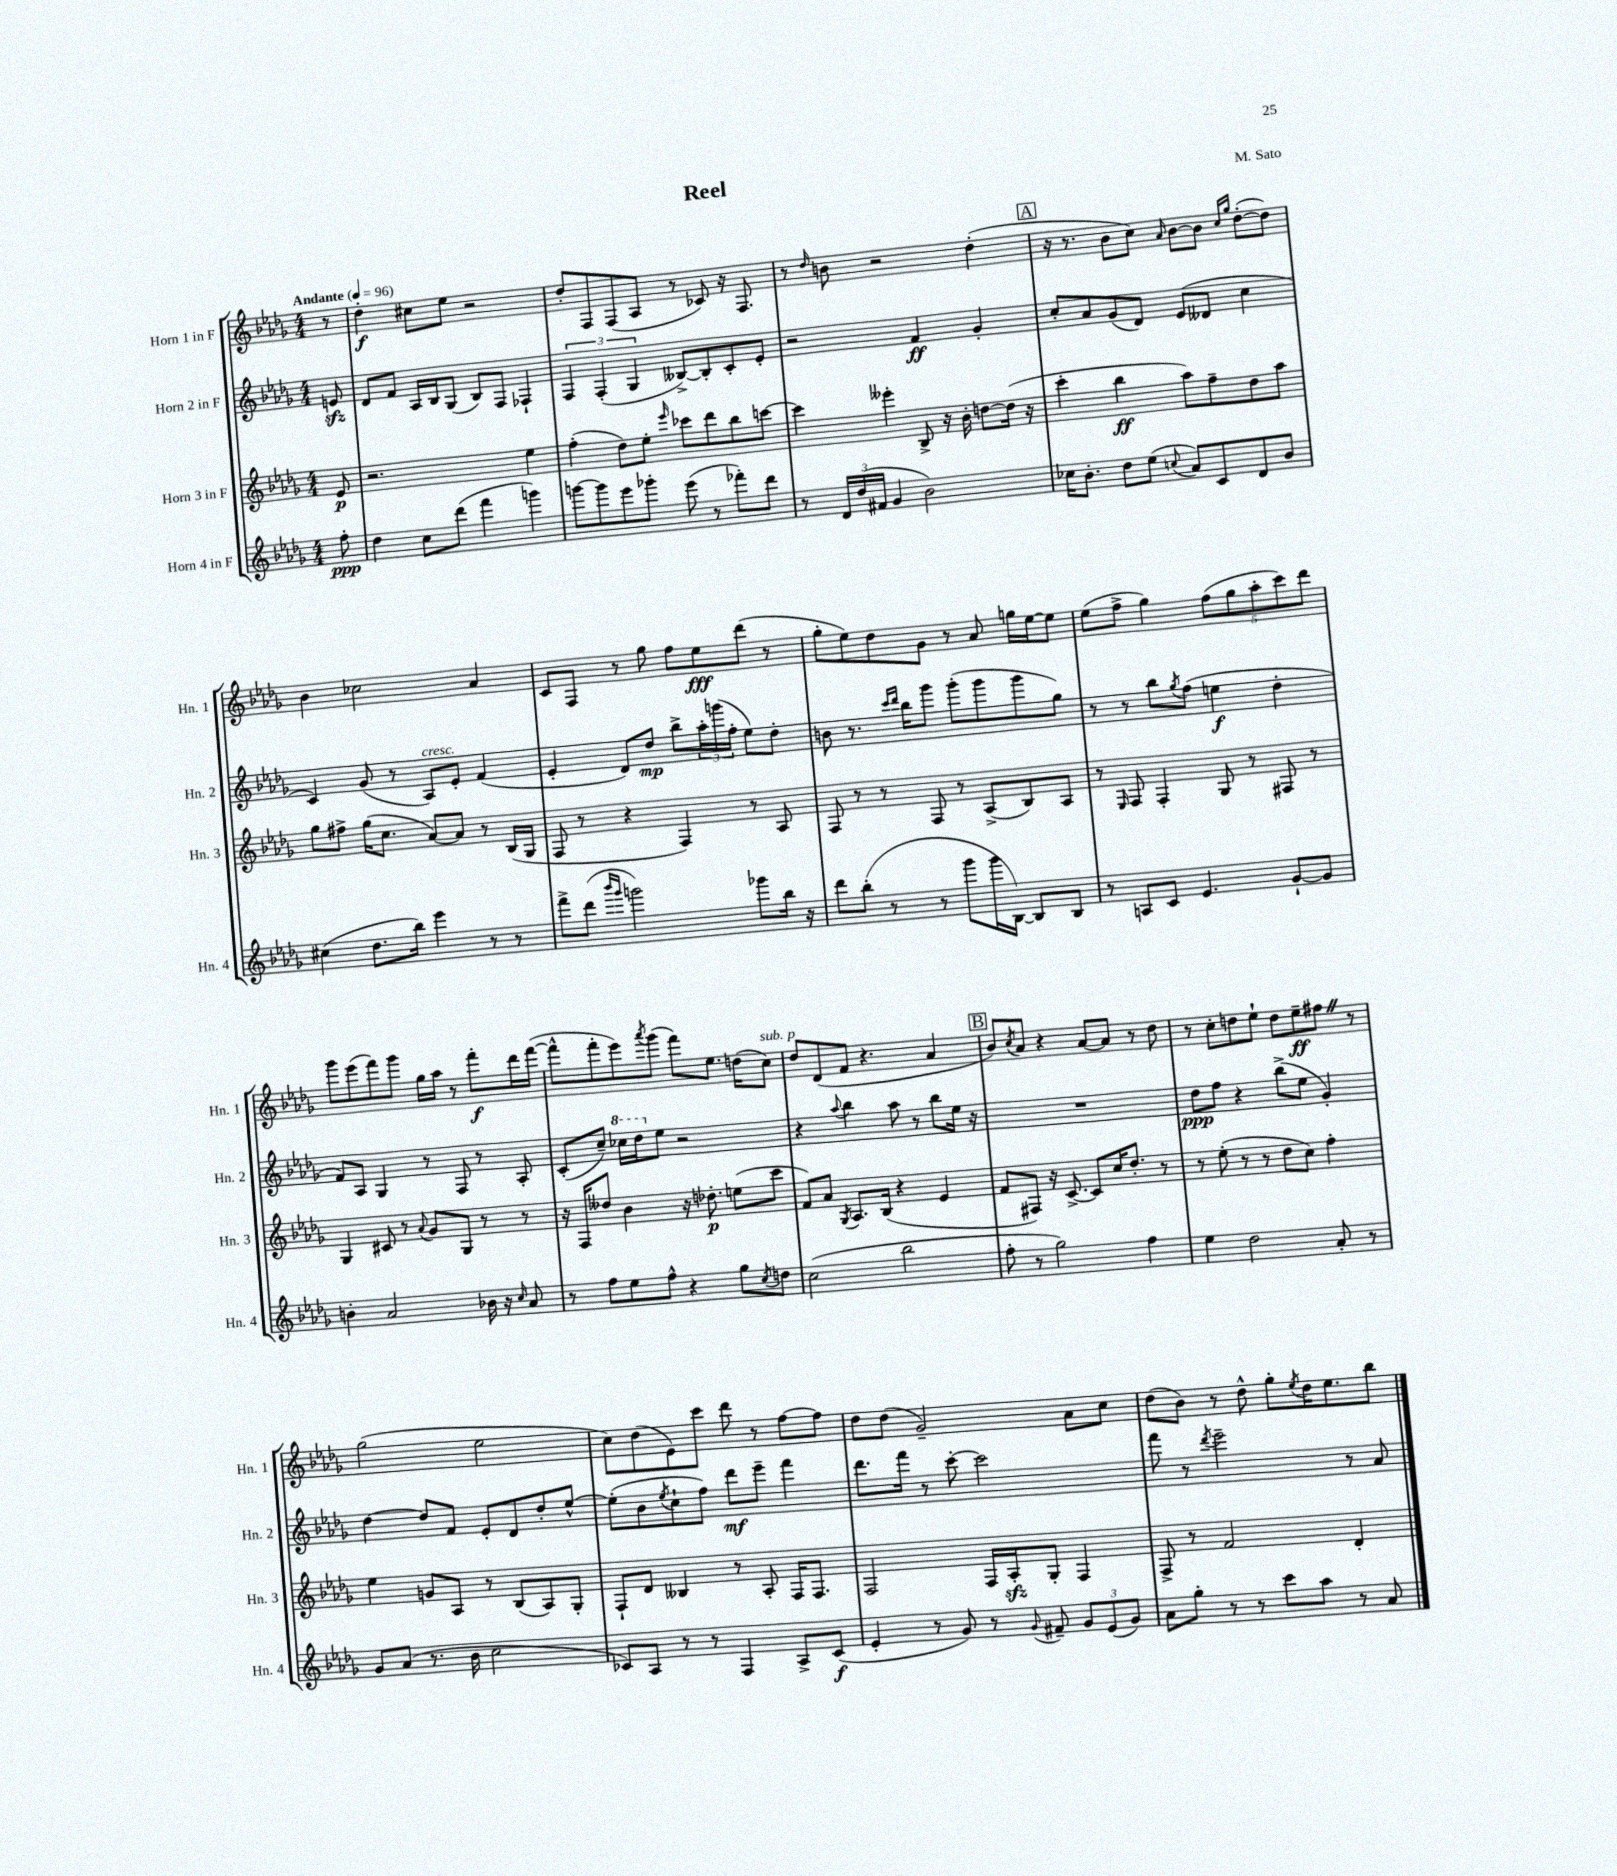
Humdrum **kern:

**kern	**kern	**kern	**kern
*staff4	*staff3	*staff2	*staff1
*clefG2	*clefG2	*clefG2	*clefG2
*k[b-e-a-d-g-]	*k[b-e-a-d-g-]	*k[b-e-a-d-g-]	*k[b-e-a-d-g-]
*M4/4	*M4/4	*M4/4	*M4/4
*MM96	*MM96	*MM96	*MM96
8ff'\	8e-/	8e/	8r
=	=	=	=
4dd-\	2.r	8d-/L	4dd-'\
.	.	8f/J	.
8cc\L	.	16A-/LL	8cc#\L
.	.	16B-/J	.
(8ddd-\J	.	(8G-/J	8ee-\J
4fff\	.	8B-/L)	2r
.	.	8F/J	.
4ggg\)	4ee-\	4F-`/	.
=	=	=	=
[8ggg\L	(4ff'\	6F/	8dd-'/L
8ggg\]	.	.	8F/
.	.	(6F'/	.
8eee-\	8dd-\L)	.	(8F/
.	.	6G-/	.
8ggg-'\J	8ee-'\J	.	8A-/J
.	16qqeee-/	.	.
(8eee-\	8ccc-\L	[8B--^/L)	8r
8r	8ddd-\	8B--'/]	8c-/)
8fff-'\L)	8bb-\	8c'/	16r
.	.	.	8.F/
8ddd-\J	[8ccc\J	8e-'/J	.
=	=	=	=
8r	4ccc\]	2r	8r
.	.	.	16qqdd-/
24d-/LL	.	.	8b\
(24dd-/	.	.	.
24f#/JJ	.	.	.
4g-/	4eee--'\	.	2r
2b-\)	8B-^/	4f/	.
.	16r	.	.
.	16b-'\	.	.
.	[8dd\L	4g-'/	(4dd-'\
.	(16dd\]Jk	.	.
.	16r	.	.
=	=	=	=
16cc-\LK	4ccc'\	8cc'/L	16r
8.b-'\J	.	.	8.r
.	.	8a-/	.
8dd-\L	4bb-\	(8g-/	8b-\L
(8ee-\J	.	8d-/J)	8cc\J)
8qqcc/	.	.	16qqa-/
8a-/L)	8aa-\L)	(8e-/L	[8b-\L
8c/	8ff~\	8d--/J	8b-\]J
.	.	.	16qqcc/LL
.	.	.	16qqgg-/JJ
8d-/	8dd-\	4cc\	([8dd-'\L
8b-/J	8aa-\J	.	8dd-\]J)
=	=	=	=
(4cc#\	8gg-\L	4c/)	4b-\
.	8ff#^\J	.	.
8.dd-\L	(16gg-\LK	(8g-/	2cc-\
.	8.cc\J	.	.
.	.	8r	.
16bb-\Jk)	.	.	.
4eee-\	[8a-/L)	8A-/L)	.
.	8a-/]J	8e-'/J	.
8r	8r	(4f/	4a-/
8r	(16B-/LL	.	.
.	16G-/JJ	.	.
=	=	=	=
8fff^\L	8F/	4e-'/	8c/L
(8ddd-\J	8r	.	8F/J
16qqbbb-/LL	.	.	.
16qqggg-/JJ	.	.	.
2ggg\)	4r	8d-/L)	8r
.	.	8dd-/J	8gg-\
.	4F/)	8bb-^\L	8ff\L
.	.	24aa-'\L	8ee-\
.	.	(24ggg\	.
.	.	24ff'\JJ	.
8ggg-\L	8r	8ee-\L)	(8ddd-\J
16bb-\Jk	8A-/	8dd-'\J	8r
16r	.	.	.
=	=	=	=
8ddd-\L	8F/	8b\	8gg-'\L
(8bb-'\J	8r	8.r	8ee-\)
8r	8r	.	8dd-\
.	.	16qqccc/LL	.
.	.	16qqddd-/JJ	.
.	.	16bb-\LK	.
8r	8F/	8ggg-\J	8g-\J
8ggg-\L	8r	(8ggg-'\L	8r
16ggg-\L	(8A-^/L	8ggg-\	8a-/
[16B-\JJ)	.	.	.
8B-/]L	8B-/)	8ggg-\	16gg\LL
.	.	.	[16ee-\J
8B-/J	8A-/J	8gg-\J)	8ee-\]J
=	=	=	=
8r	8r	8r	(8ee-\L
.	16qqE-/	.	.
8A/L	8F/	8r	8ff^\J
8c/J	4F'/	8bb-\L	4gg-\)
.	.	8qgg-/	.
4.e-/	.	(8ff\J	.
.	8G-/	4ee\	(10ff\L
.	.	.	10gg-\
.	8r	.	.
.	.	.	10aa-'\
[8g-`/L	8F#/	4dd-'\	.
.	.	.	10ccc\)
8g-/]J	8r	.	.
.	.	.	10ddd-\J
=	=	=	=
4b'\	4G-/	8f/L)	8ggg-\L
.	.	8A-/J	(8eee-\
2a-/	8c#/	4G-/	8fff\)
.	8r	.	8ggg-\J
.	8qqa-/	.	.
.	8g-/L	8r	16gg-\LL
.	.	.	16aa-\JJ
.	8G-/J	8F/	8r
16b-\	8r	8r	8fff'\L
16r	.	.	.
16qqcc/	.	.	.
8a-/	8r	8A-'/	16ddd-\L
.	.	.	([16fff\JJ
=	=	=	=
8r	16r	(8c'/L	8fff^^\]L
.	16F/LK	.	.
8ff\L	8dd--/J	8cc~/J)	8fff'\
8ee-\	4b-\	16ccc-\LL	8eee-\)
.	.	16ddd-\J	.
.	.	.	8qaaa-/
8ff^^\J	.	8ee-\J	(8ggg-\J
4r	16r	2r	8fff\L)
.	8.dd-'\	.	.
.	.	.	8.ee-\J
8gg-\L	(8ee\L	.	.
.	.	.	(16dd\LK
8qcc/	.	.	.
8dd\J	8ccc\J	.	8cc\J)
=	=	=	=
(2cc\	8f/L)	4r	8dd-/L
.	8a-/J	.	(8d-/
.	8qG-/	8qqaa-/	.
.	8.A-/L	4bb-\	8f/J
.	.	.	4.r
.	(16B-/Jk	.	.
2bb-\	4r	8aa-\	.
.	.	8r	.
.	4e-/	8bb-\L	4a-/
.	.	16ee-\Jk	.
.	.	16r	.
=	=	=	=
8ff'\	8f/L	1r	8b-/L)
.	.	.	8qcc/
8r	8F#/J)	.	8a-/J
2gg-\)	16r	.	4r
.	[8.c^/	.	.
.	8c/]L	.	[8a-/L
.	16cc/K	.	8a-/]J
.	8.dd-'/J	.	.
4ff\	.	.	8r
.	8r	.	8dd-\
=	=	=	=
4ee-\	8r	8dd-\L	8r
.	(8ee-'\	8ff\J	8cc'\L
2dd-\	8r	4r	8dd\
.	8r	.	8ee-`\J
.	8dd-\L	(8bb-^\L	8dd\L
.	8cc\J)	8ee-\J	8ee-~\
8a-'/	4ff'\	4g-'/)	8ff#\J
8r	.	.	8r
=	=	=	=
8g-/L	4ee-\	[4dd-\	(2gg-\
(8a-/J	.	.	.
8.r	8g/L	8dd-/]L	.
.	8A-/J	8f/J	.
16b-\	.	.	.
2cc\	8r	8e-'/L	2ee-\
.	(8B-/L	8d-/	.
.	8A-/)	8dd-'/	.
.	8G-'/J	[8ee-^^/J	.
=	=	=	=
8c-/L)	8F`/L	(8ee-'\]L	8cc\L)
8A-/J	8d-/J	8b-\	(8dd-\
.	.	8qee-/	.
8r	4B--/	8cc`\	8e-\)
8r	.	8ff\J)	8ccc\J
4F/	8r	8ddd-\L	8ddd-\
.	8A-'/	8eee-~\J	8r
8A-^/L	16F/LK	4fff\	[8ff\L
.	8.F/J	.	.
(8c-/J	.	.	8ff\]J
=	=	=	=
4e-'/	2F/	8.ddd-\L	8dd-\L
.	.	.	(8dd-\J
.	.	16fff\Jk	.
8r	.	8r	2g-~/)
8g-/)	.	[8ccc'\	.
8r	16F/LL	2ccc\]	.
.	16A-'/J	.	.
8qqg-/	.	.	.
8f#~/	8G-'/J	.	.
12g-/L	4F/	.	8a-\L
(12e-/	.	.	.
.	.	.	8cc\J
12g-/J)	.	.	.
=	=	=	=
8a-\L	8F^/	8fff\	(8dd-\L
8gg-'\J	8r	8r	8b-\J)
.	.	8qddd-/	.
8r	2f/	2eee-~\	8r
8r	.	.	8dd-^^\
8ccc\L	.	.	8gg-'\L
.	.	.	8qee-/
8aa-\J	.	.	16dd-\K
.	.	.	8.ee-\
8r	4d-'/	8r	.
8a-/	.	8a-/	8bb-\J
==	==	==	==
*-	*-	*-	*-
